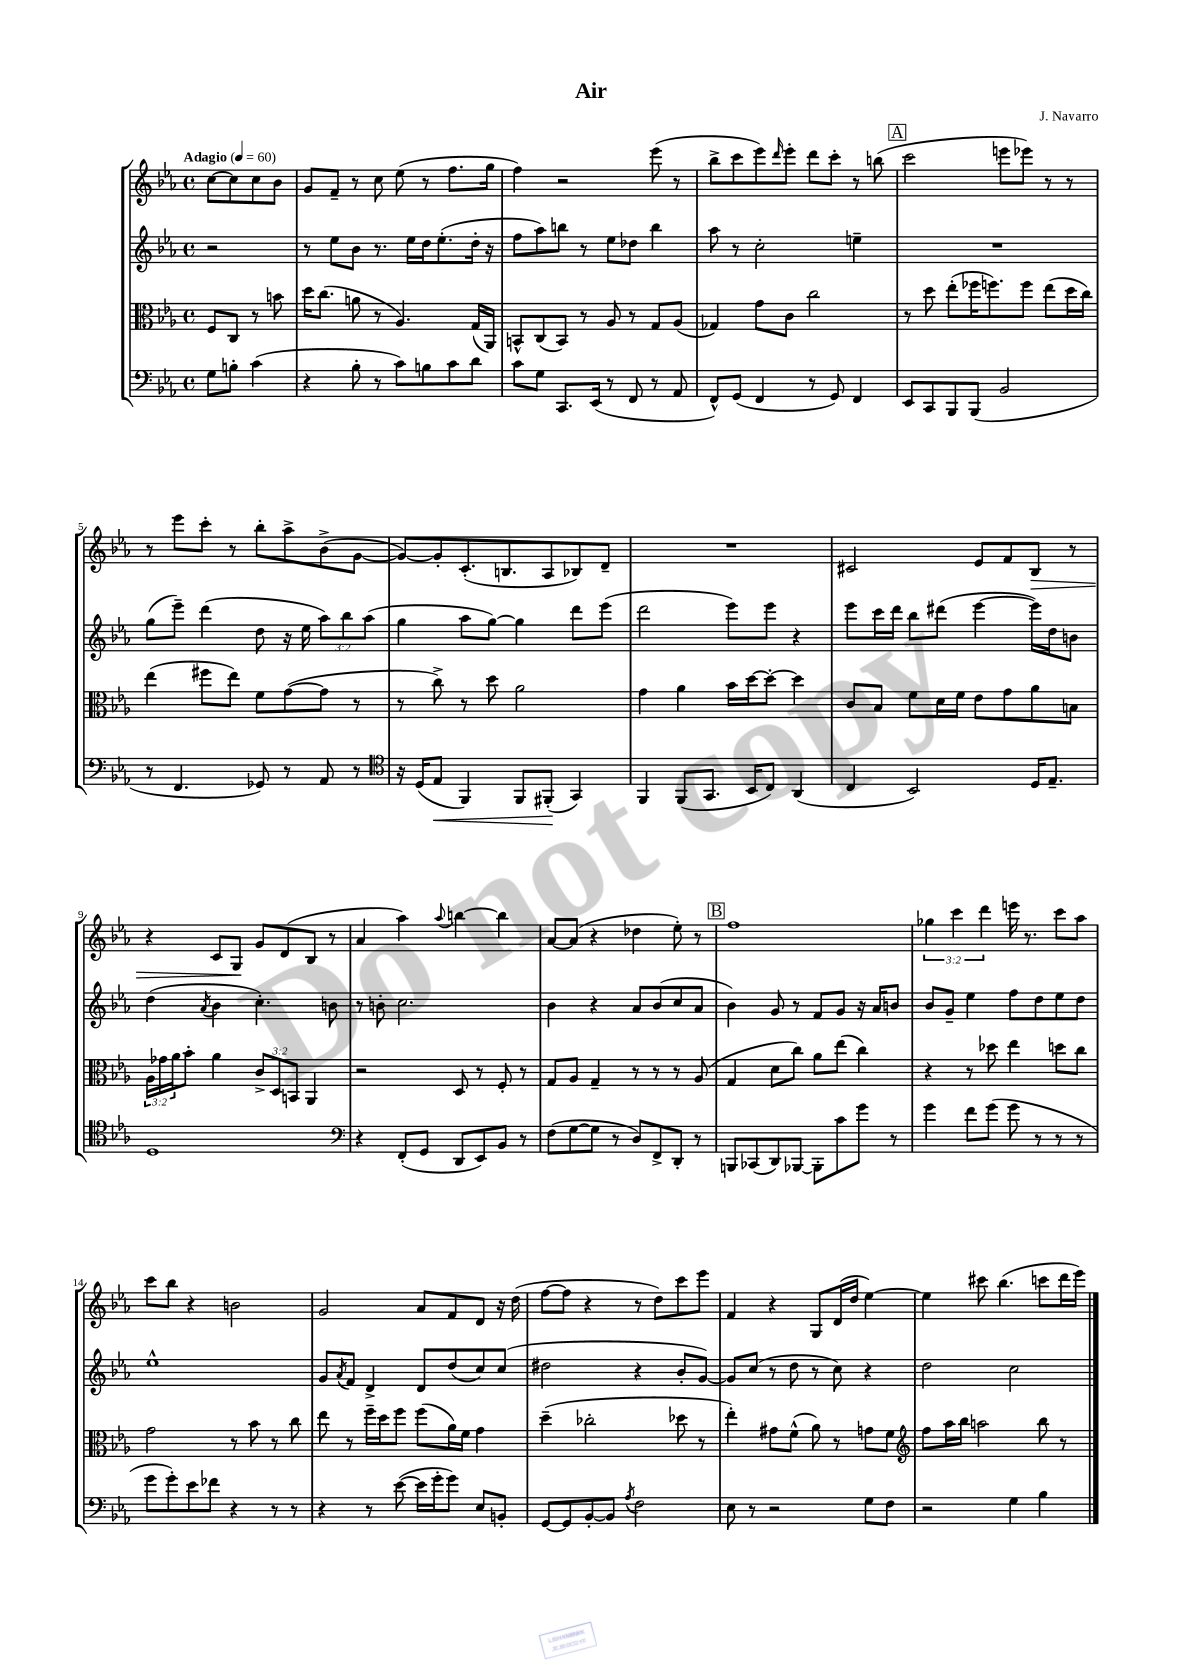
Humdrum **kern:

**kern	**kern	**kern	**kern
*staff4	*staff3	*staff2	*staff1
*clefF4	*clefC3	*clefG2	*clefG2
*k[b-e-a-]	*k[b-e-a-]	*k[b-e-a-]	*k[b-e-a-]
*M4/4	*M4/4	*M4/4	*M4/4
*met(c)	*met(c)	*met(c)	*met(c)
*MM60	*MM60	*MM60	*MM60
8G	8F	2r	[8cc
8B'	8C	.	8cc]
(4c	8r	.	8cc
.	8b	.	8b-
=	=	=	=
4r	16dd	8r	8g
.	(8.cc	.	.
.	.	8ee-	8f~
8B-'	8a	8b-	8r
8r	8r	8.r	8cc
8c)	4.A-)	.	(8ee-
.	.	16ee-	.
8B	.	16dd	8r
.	.	(8.ee-'	.
8c	.	.	8.ff
8d	(16G	16dd'	.
.	16AA-)	16r	16gg
=	=	=	=
8c	8BB^^	8ff	4ff)
8G	(8C	8aa-)	.
8.CC	8BB)	8bb	2r
.	8r	8r	.
(16EE-	.	.	.
8r	8A-	8ee-	.
8FF	8r	8dd-	.
8r	8G	4bb	(8eee-
8AA-	(8A-	.	8r
=	=	=	=
8FF^^)	4G-)	8aa-	8bb-^
(8GG	.	8r	8ccc
4FF	8g	2cc'	8eee-)
.	.	.	16qqddd
.	8c	.	8eee-'
8r	2cc	.	8ddd
8GG)	.	.	8ccc'
4FF	.	4ee~	8r
.	.	.	(8bb
=	=	=	=
8EE-	8r	1r	2ccc
8CC	8dd	.	.
8BBB-	(8ee-'	.	.
(8BBB-	16ff-	.	.
.	8.ff)	.	.
2BB-	.	.	8eee
.	8ff	.	8eee-)
.	(8ee-	.	8r
.	16dd	.	8r
.	16cc)	.	.
=	=	=	=
8r	(4ee-	(8gg	8r
4.FF	.	8eee-~)	8eee-
.	8ff#	(4ddd	8ccc'
.	8ee-)	.	8r
8GG-)	8f	8dd	8bb-'
8r	([8g	16r	8aa-^
.	.	16ee-	.
8AA-	8g]	12aa-)	(8b-^
.	.	12bb-	.
8r	8r	.	[8g
.	.	(12aa-	.
=	=	=	=
*clefC4	*	*	*
16r	8r	4gg	8g_)
(16D	.	.	.
8E-	8cc^)	.	8g']
4FF)	8r	8aa-	(8.c'
.	8dd	[8gg)	.
.	.	.	8.B
8FF	2a-	4gg]	.
(8FF#'	.	.	8A-
4GG)	.	8ddd	8B-)
.	.	(8eee-	8d~
=	=	=	=
4FF	4g	2ddd	1r
(8FF	4a-	.	.
8.GG	.	.	.
.	16b-	8eee-)	.
16BB-	[16dd	.	.
8C)	8dd'_	8eee-	.
(4AA-	4dd]	4r	.
=	=	=	=
4C	8c	8eee-	2c#
.	8B-	16ccc	.
.	.	16ddd	.
2BB-)	8f	8bb-	.
.	16d	(8ddd#	.
.	16f	.	.
.	8e-	[4eee-	8e-
.	8g	.	8f
16D	8a-	16eee-])	8B-
8.E-~	.	16dd	.
.	8B	8b	8r
=	=	=	=
1D	24A-	(4dd	4r
.	24g-	.	.
.	24a-	.	.
.	8b-'	.	.
.	.	8qa-	.
.	4a-	4b-	8c
.	.	.	8G
.	12c^	4.cc')	8g
.	12D	.	.
.	.	.	(8d
.	12BB	.	.
.	4AA-	.	8B-
.	.	8b	8r
=	=	=	=
*clefF4	*	*	*
4r	2r	8r	4a-
.	.	8b'	.
(8FF'	.	2.cc	4aa-)
8GG	.	.	.
.	.	.	8qqaa-
8DD	8D	.	[4bb
8EE-)	8r	.	.
8BB-	8F'	.	4bb]
8r	8r	.	.
=	=	=	=
(8F	8G	4b-	[8a-
[8G	8A-	.	(8a-]
8G]	4G~	4r	4r
8r	.	.	.
8D)	8r	8a-	4dd-
8FF^	8r	(8b-	.
8DD'	8r	8cc	8ee-')
8r	(8A-	8a-	8r
=	=	=	=
8BBB	4G	4b-)	1ff
(8CC-	.	.	.
8DD)	8d	8g	.
[8BBB-	8cc)	8r	.
8BBB-']	8a-	8f	.
8c	(8ee-	8g	.
8g	4cc)	16r	.
.	.	16a-	.
8r	.	8b	.
=	=	=	=
4g	4r	8b-	6gg-
.	.	8g~	.
.	.	.	6ccc
8f	8r	4ee-	.
.	.	.	6ddd
(8g	8dd-	.	.
8g	4ee-	8ff	16eee
.	.	.	8.r
8r	.	8dd	.
8r	8dd	8ee-	8ccc
8r	8cc	8dd	8aa-
=	=	=	=
8g	2g	1ee-^^	8ccc
8g')	.	.	8bb-
8e-	.	.	4r
8f-	.	.	.
4r	8r	.	2b
.	8b-	.	.
8r	8r	.	.
8r	8cc	.	.
=	=	=	=
4r	8ee-	8g	2g
.	.	8qa-	.
.	8r	8f	.
8r	16ff~	4d^	.
.	16dd	.	.
([8e-	8ff	.	.
16e-]	(8ff	8d	8a-
16g'	.	.	.
8g)	16a-)	(8dd	8f
.	16f	.	.
8E-	4g	8cc)	8d
8BB'	.	(8cc	16r
.	.	.	(16dd
=	=	=	=
[8GG	(4dd~	2dd#	[8ff
8GG]	.	.	8ff]
[8BB-'	2cc-'	.	4r
8BB-]	.	.	.
8qA-	.	.	.
2F	.	4r	8r
.	.	.	8dd)
.	8dd-	8b-'	8ccc
.	8r	[8g)	8eee-
=	=	=	=
8E-	4ee-')	8g]	4f
8r	.	(8cc	.
2r	8g#	8r	4r
.	(8f^^	8dd	.
.	8a-)	8r	8G
.	8r	8cc)	(16d
.	.	.	16dd
8G	8g	4r	[4ee-)
8F	8f	.	.
=	=	=	=
*	*clefG2	*	*
2r	8ff	2dd	4ee-]
.	16aa-	.	.
.	16bb-	.	.
.	2aa	.	8ccc#
.	.	.	(4.bb-
4G	.	2cc	.
4B-	8bb-	.	8ccc
.	8r	.	16ddd
.	.	.	16eee-)
==	==	==	==
*-	*-	*-	*-
